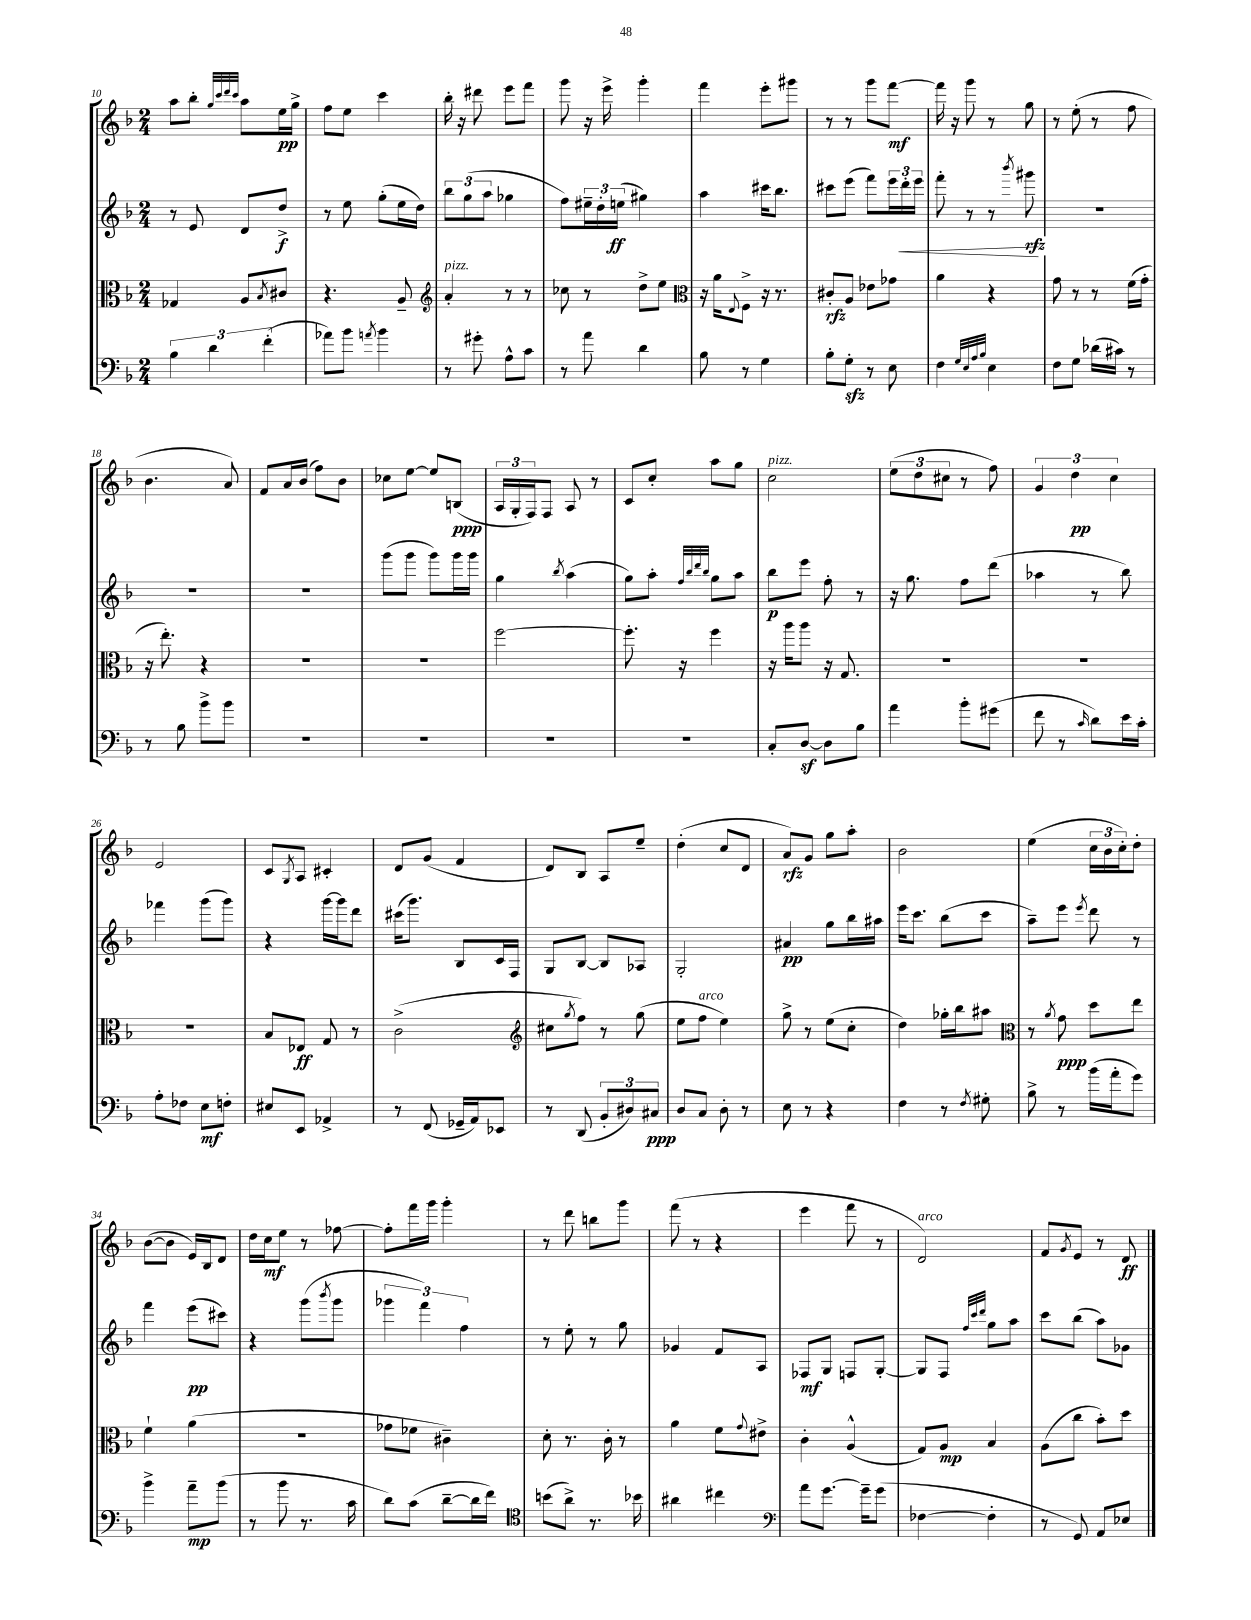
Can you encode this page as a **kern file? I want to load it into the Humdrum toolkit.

**kern	**dynam	**kern	**dynam	**kern	**dynam	**kern	**dynam
*part4	*part4	*part3	*part3	*part2	*part2	*part1	*part1
*staff4	*staff4	*staff3	*staff3	*staff2	*staff2	*staff1	*staff1
*clefF4	*	*clefC3	*	*clefG2	*	*clefG2	*
*k[b-]	*	*k[b-]	*	*k[b-]	*	*k[b-]	*
*M2/4	*	*M2/4	*	*M2/4	*	*M2/4	*
=10	=10	=10	=10	=10	=10	=10	=10
6B-\	.	4G-X/	.	8r	.	8aa\L	.
.	.	.	.	8e/	.	8bb-'\J	.
6d\	.	.	.	.	.	.	.
.	.	.	.	.	.	32qqgg/LLL	.
.	.	.	.	.	.	32qqccc/	.
.	.	.	.	.	.	32qqddd/	.
.	.	.	.	.	.	32qqccc/JJJ	.
.	.	8A/L	.	8d/L	.	8aa\L	.
(6f'\	.	.	.	.	.	.	.
.	.	8qB-/	.	.	.	.	.
.	.	8c#X/J	.	8dd^/J	f	16ee\L	pp
.	.	.	.	.	.	16gg^\JJ	.
=11	=11	=11	=11	=11	=11	=11	=11
8a-X\L)	.	4.r	.	8r	.	8ff\L	.
8b-\J	.	.	.	8ee\	.	8ee\J	.
8qan/	.	.	.	.	.	.	.
4b-\	.	.	.	(8gg'\L	.	4ccc\	.
.	.	8A~/	.	16ee\L	.	.	.
.	.	.	.	16dd\JJ)	.	.	.
=12	=12	=12	=12	=12	=12	=12	=12
*	*	*clefG2	*	*	*	*	*
!	!	!LO:TX:a:i:t=pizz.	!	!	!	!	!
8r	.	4a'/	.	12bb-\L	.	16bb-'\	.
.	.	.	.	.	.	16r	.
.	.	.	.	(12gg\	.	.	.
8g#X'\	.	.	.	.	.	8ddd#X\	.
.	.	.	.	12aa\J	.	.	.
8A^^\L	.	8r	.	4gg-X\	.	8eee\L	.
8c\J	.	8r	.	.	.	8fff\J	.
=13	=13	=13	=13	=13	=13	=13	=13
8r	.	8cc-X\	.	8ff\L)	.	8ggg\	.
8a\	.	8r	.	24ee#X~\L	.	16r	.
.	.	.	.	24dd'\	.	.	.
.	.	.	.	.	.	16eee^\	.
.	.	.	.	(24een\JJ	ff	.	.
4d\	.	8dd^\L	.	4gg#X\)	.	4ggg'\	.
.	.	8ee\J	.	.	.	.	.
=14	=14	=14	=14	=14	=14	=14	=14
*	*	*clefC3	*	*	*	*	*
8B-\	.	16r	.	4aa\	.	4fff\	.
.	.	16a\KL	.	.	.	.	.
.	.	8qqE/	.	.	.	.	.
8r	.	8F^\J	.	.	.	.	.
4G\	.	16r	.	16ccc#X\KL	.	8eee'\L	.
.	.	8.r	.	8.bb-\J	.	.	.
.	.	.	.	.	.	8ggg#X\J	.
=15	=15	=15	=15	=15	=15	=15	=15
8B-'\L	.	8c#X'/L	rfz	8ccc#X\L	.	8r	.
8Gzz'\J	.	8A/J	.	(8eee\J	.	8r	.
8r	.	8e-X\L	.	8fff\L)	.	8ggg\L	.
8E\	.	8g-X\J	.	24eee\L	.	[8fff\J	mf
!	!	!	!	!	!LO:HP:b	!	!
.	.	.	.	24ddd'\	<	.	.
.	.	.	.	24eee\JJ	.	.	.
=16	=16	=16	=16	=16	=16	=16	=16
4F\	.	4a\	.	8fff'\	.	16fff\]	.
.	.	.	.	.	.	16r	.
.	.	.	.	8r	.	8ggg\	.
32qqG/LLL	.	.	.	.	.	.	.
32qqE/	.	.	.	.	.	.	.
32qqA/	.	.	.	.	.	.	.
32qqB-/JJJ	.	.	.	.	.	.	.
4E\	.	4r	.	8r	.	8r	.
.	.	.	.	8qbbb-/	.	.	.
.	.	.	.	8ggg#X\	rfz	8gg\	.
.	.	.	.	.	[	.	.
=17	=17	=17	=17	=17	=17	=17	=17
8F\L	.	8g\	.	2r	.	8r	.
8G\J	.	8r	.	.	.	(8ee'\	.
(16d-X\LL	.	8r	.	.	.	8r	.
16c#X\JJ)	.	.	.	.	.	.	.
8r	.	(16f\LL	.	.	.	8ff\	.
.	.	16g'\JJ	.	.	.	.	.
!!LO:LB:g=z
=18	=18	=18	=18	=18	=18	=18	=18
8r	.	16r	.	2r	.	4.b-\	.
.	.	8.ee'\)	.	.	.	.	.
8B-\	.	.	.	.	.	.	.
8b-^\L	.	4r	.	.	.	.	.
8b-\J	.	.	.	.	.	8a/)	.
=19	=19	=19	=19	=19	=19	=19	=19
2r	.	2r	.	2r	.	8f/L	.
.	.	.	.	.	.	16a/L	.
.	.	.	.	.	.	(16b-/JJ	.
.	.	.	.	.	.	8ff\L)	.
.	.	.	.	.	.	8b-\J	.
=20	=20	=20	=20	=20	=20	=20	=20
2r	.	2r	.	(8ggg\L	.	8cc-X\L	.
.	.	.	.	8ggg\J	.	[8ee\J	.
.	.	.	.	8ggg\L)	.	8ee/L]	.
.	.	.	.	16ggg\L	.	(8Bn/J	ppp
.	.	.	.	16ggg\JJ	.	.	.
=21	=21	=21	=21	=21	=21	=21	=21
2r	.	[2ff\	.	4gg\	.	24A/LL	.
.	.	.	.	.	.	24G'/	.
.	.	.	.	.	.	24F/J)	.
.	.	.	.	.	.	8F/J	.
.	.	.	.	8qbb-/	.	.	.
.	.	.	.	(4aa\	.	8A/	.
.	.	.	.	.	.	8r	.
=22	=22	=22	=22	=22	=22	=22	=22
2r	.	8.ff'\]	.	8gg\L)	.	8c/L	.
.	.	.	.	8aa'\J	.	8cc'/J	.
.	.	16r	.	.	.	.	.
.	.	.	.	32qqff/LLL	.	.	.
.	.	.	.	32qqbb-/	.	.	.
.	.	.	.	32qqddd/	.	.	.
.	.	.	.	32qqbb-/JJJ	.	.	.
.	.	4ff\	.	8gg\L	.	8aa\L	.
.	.	.	.	8aa\J	.	8gg\J	.
=23	=23	=23	=23	=23	=23	=23	=23
!	!	!	!	!	!	!LO:TX:a:i:t=pizz.	!
8C'/L	.	16r	.	8bb-\L	p	2cc\	.
.	.	16aa\KL	.	.	.	.	.
[8Dz/J	.	8aa\J	.	8eee\J	.	.	.
8D\L]	.	16r	.	8ff'\	.	.	.
.	.	8.G/	.	.	.	.	.
8B-\J	.	.	.	8r	.	.	.
=24	=24	=24	=24	=24	=24	=24	=24
4a\	.	2r	.	16r	.	(12ee\L	.
.	.	.	.	8.gg\	.	.	.
.	.	.	.	.	.	12dd\	.
.	.	.	.	.	.	12cc#X\J	.
8b-'\L	.	.	.	8ff\L	.	8r	.
(8g#X\J	.	.	.	(8ddd\J	.	8ff\)	.
=25	=25	=25	=25	=25	=25	=25	=25
8f\	.	2r	.	4aa-X\	.	6g/	.
8r	.	.	.	.	.	.	.
.	.	.	.	.	.	6dd\	pp
16qqc/	.	.	.	.	.	.	.
8d\L)	.	.	.	8r	.	.	.
.	.	.	.	.	.	6cc\	.
16e\L	.	.	.	8bb-\)	.	.	.
16c'\JJ	.	.	.	.	.	.	.
!!LO:LB:g=z
=26	=26	=26	=26	=26	=26	=26	=26
8A'\L	.	2r	.	4fff-X\	.	2e/	.
8F-X\J	.	.	.	.	.	.	.
8E\L	mf	.	.	(8ggg\L	.	.	.
8Fn'\J	.	.	.	8ggg\J)	.	.	.
=27	=27	=27	=27	=27	=27	=27	=27
8E#X/L	.	8B-/L	.	4r	.	8c/L	.
.	.	.	.	.	.	8qG/	.
8EE/J	.	8E-X/J	ff	.	.	8A/J	.
4AA-X^/	.	8G/	.	[16ggg\LL	.	4c#X'/	.
.	.	.	.	16ggg\J]	.	.	.
.	.	8r	.	8ddd\J	.	.	.
=28	=28	=28	=28	=28	=28	=28	=28
8r	.	(2c^\	.	(16ccc#X\KL	.	8d/L	.
.	.	.	.	8.ggg\J)	.	.	.
(8FF/	.	.	.	.	.	(8g/J	.
16GG-X~/LL	.	.	.	8B-/L	.	4f/	.
16AA/J)	.	.	.	.	.	.	.
8EE-X/J	.	.	.	16c/L	.	.	.
.	.	.	.	16F/JJ	.	.	.
=29	=29	=29	=29	=29	=29	=29	=29
*	*	*clefG2	*	*	*	*	*
8r	.	8cc#X\L	.	8G/L	.	8d/L)	.
.	.	8qgg/	.	.	.	.	.
(8DD/	.	8ff\J)	.	[8B-/J	.	8B-/J	.
12BB-'/L	.	8r	.	8B-/L]	.	8A/L	.
12D#X/)	.	.	.	.	.	.	.
.	.	(8gg\	.	8A-X/J	.	8ee~/J	.
12C#X/J	ppp	.	.	.	.	.	.
=30	=30	=30	=30	=30	=30	=30	=30
8D/L	.	8ee\L	.	2G'/	.	(4dd'\	.
!	!	!LO:TX:a:i:t=arco	!	!	!	!	!
8C/J	.	8ff\J	.	.	.	.	.
8D'\	.	4ee\)	.	.	.	8cc/L	.
8r	.	.	.	.	.	8d/J	.
=31	=31	=31	=31	=31	=31	=31	=31
8E\	.	8gg^\	.	4a#X/	pp	8a/L)	rfz
8r	.	8r	.	.	.	8g/J	.
4r	.	(8ee\L	.	8gg\L	.	8gg\L	.
.	.	8cc'\J	.	16bb-\L	.	8aa'\J	.
.	.	.	.	16aa#X\JJ	.	.	.
=32	=32	=32	=32	=32	=32	=32	=32
4F\	.	4dd\)	.	16eee\KL	.	2b-\	.
.	.	.	.	8.ccc\J	.	.	.
8r	.	16gg-X'\LL	.	(8bb-\L	.	.	.
.	.	16bb-\J	.	.	.	.	.
8qF/	.	.	.	.	.	.	.
8G#X'\	.	8aa#X\J	.	8ccc\J	.	.	.
=33	=33	=33	=33	=33	=33	=33	=33
*	*	*clefC3	*	*	*	*	*
8B-^\	.	8r	.	8aa~\L)	.	(4ee\	.
.	.	8qa/	.	.	.	.	.
8r	.	8g\	ppp	8eee\J	.	.	.
.	.	.	.	8qeee/	.	.	.
(16b-\LL	.	8dd\L	.	8ddd\	.	24cc\LL	.
.	.	.	.	.	.	24b-\	.
16a'\J	.	.	.	.	.	.	.
.	.	.	.	.	.	24cc'\J)	.
8g\J)	.	8ee\J	.	8r	.	8dd'\J	.
!!LO:LB:g=z
=34	=34	=34	=34	=34	=34	=34	=34
4b-^\	.	4f`\	.	4fff\	.	([8b-\L	.
.	.	.	.	.	.	8b-\J]	.
8a~\L	mp	(4a\	.	(8eee\L	pp	16e/LL)	.
.	.	.	.	.	.	16B-/J	.
(8b-\J	.	.	.	8ccc#X\J)	.	8d/J	.
=35	=35	=35	=35	=35	=35	=35	=35
8r	.	2r	.	4r	.	16dd\LL	.
.	.	.	.	.	.	16cc\J	mf
8b-\	.	.	.	.	.	8ee\J	.
8.r	.	.	.	(8ggg\L	.	8r	.
.	.	.	.	8qbbb-/	.	.	.
.	.	.	.	8ggg\J	.	[8ff-X\	.
16c\	.	.	.	.	.	.	.
=36	=36	=36	=36	=36	=36	=36	=36
8d\L)	.	8g-X\L	.	6ggg-X\	.	8ff-'\L]	.
(8c\J	.	8f-X\J	.	.	.	16fff\L	.
.	.	.	.	6fff\)	.	.	.
.	.	.	.	.	.	16ggg\JJ	.
[8d~\L	.	4c#X~\)	.	.	.	4ggg'\	.
.	.	.	.	6ff\	.	.	.
16d\L]	.	.	.	.	.	.	.
16f\JJ)	.	.	.	.	.	.	.
=37	=37	=37	=37	=37	=37	=37	=37
*clefC4	*	*	*	*	*	*	*
(8bn\L	.	8d'\	.	8r	.	8r	.
8a^\J)	.	8.r	.	8ee'\	.	8ddd\	.
8.r	.	.	.	8r	.	8bbn\L	.
.	.	16c'\	.	.	.	.	.
.	.	8r	.	8gg\	.	8ggg\J	.
16b-X\	.	.	.	.	.	.	.
=38	=38	=38	=38	=38	=38	=38	=38
4a#X\	.	4a\	.	4g-X/	.	(8fff\	.
.	.	.	.	.	.	8r	.
4cc#X\	.	8f\L	.	8f/L	.	4r	.
.	.	8qqg/	.	.	.	.	.
.	.	8e#X^\J	.	8A/J	.	.	.
=39	=39	=39	=39	=39	=39	=39	=39
*clefF4	*	*	*	*	*	*	*
8a\L	.	4c'\	.	8F-X/L	mf	4eee\	.
[8.g\J	.	.	.	8G/J	.	.	.
.	.	(4A^^/	.	8Fn/L	.	8fff\	.
16g~\KL]	.	.	.	.	.	.	.
(8g\J	.	.	.	[8G'/J	.	8r	.
=40	=40	=40	=40	=40	=40	=40	=40
!	!	!	!	!	!	!LO:TX:a:i:t=arco	!
[4F-X\	.	8G/L)	.	8G/L]	.	2d/)	.
.	.	8A/J	mp	8F/J	.	.	.
.	.	.	.	32qqff/LLL	.	.	.
.	.	.	.	32qqccc/	.	.	.
.	.	.	.	32qqddd/JJJ	.	.	.
4F-'\]	.	4B-/	.	8gg\L	.	.	.
.	.	.	.	8aa\J	.	.	.
=41	=41	=41	=41	=41	=41	=41	=41
8r	.	(8A\L	.	8ccc\L	.	8f/L	.
.	.	.	.	.	.	8qg/	.
8GG/)	.	8cc\J	.	(8bb-\J	.	8e/J	.
8AA/L	.	8b-'\L)	.	8aa\L)	.	8r	.
8E-X/J	.	8dd\J	.	8g-X\J	.	8d/	ff
==	==	==	==	==	==	==	==
*-	*-	*-	*-	*-	*-	*-	*-
